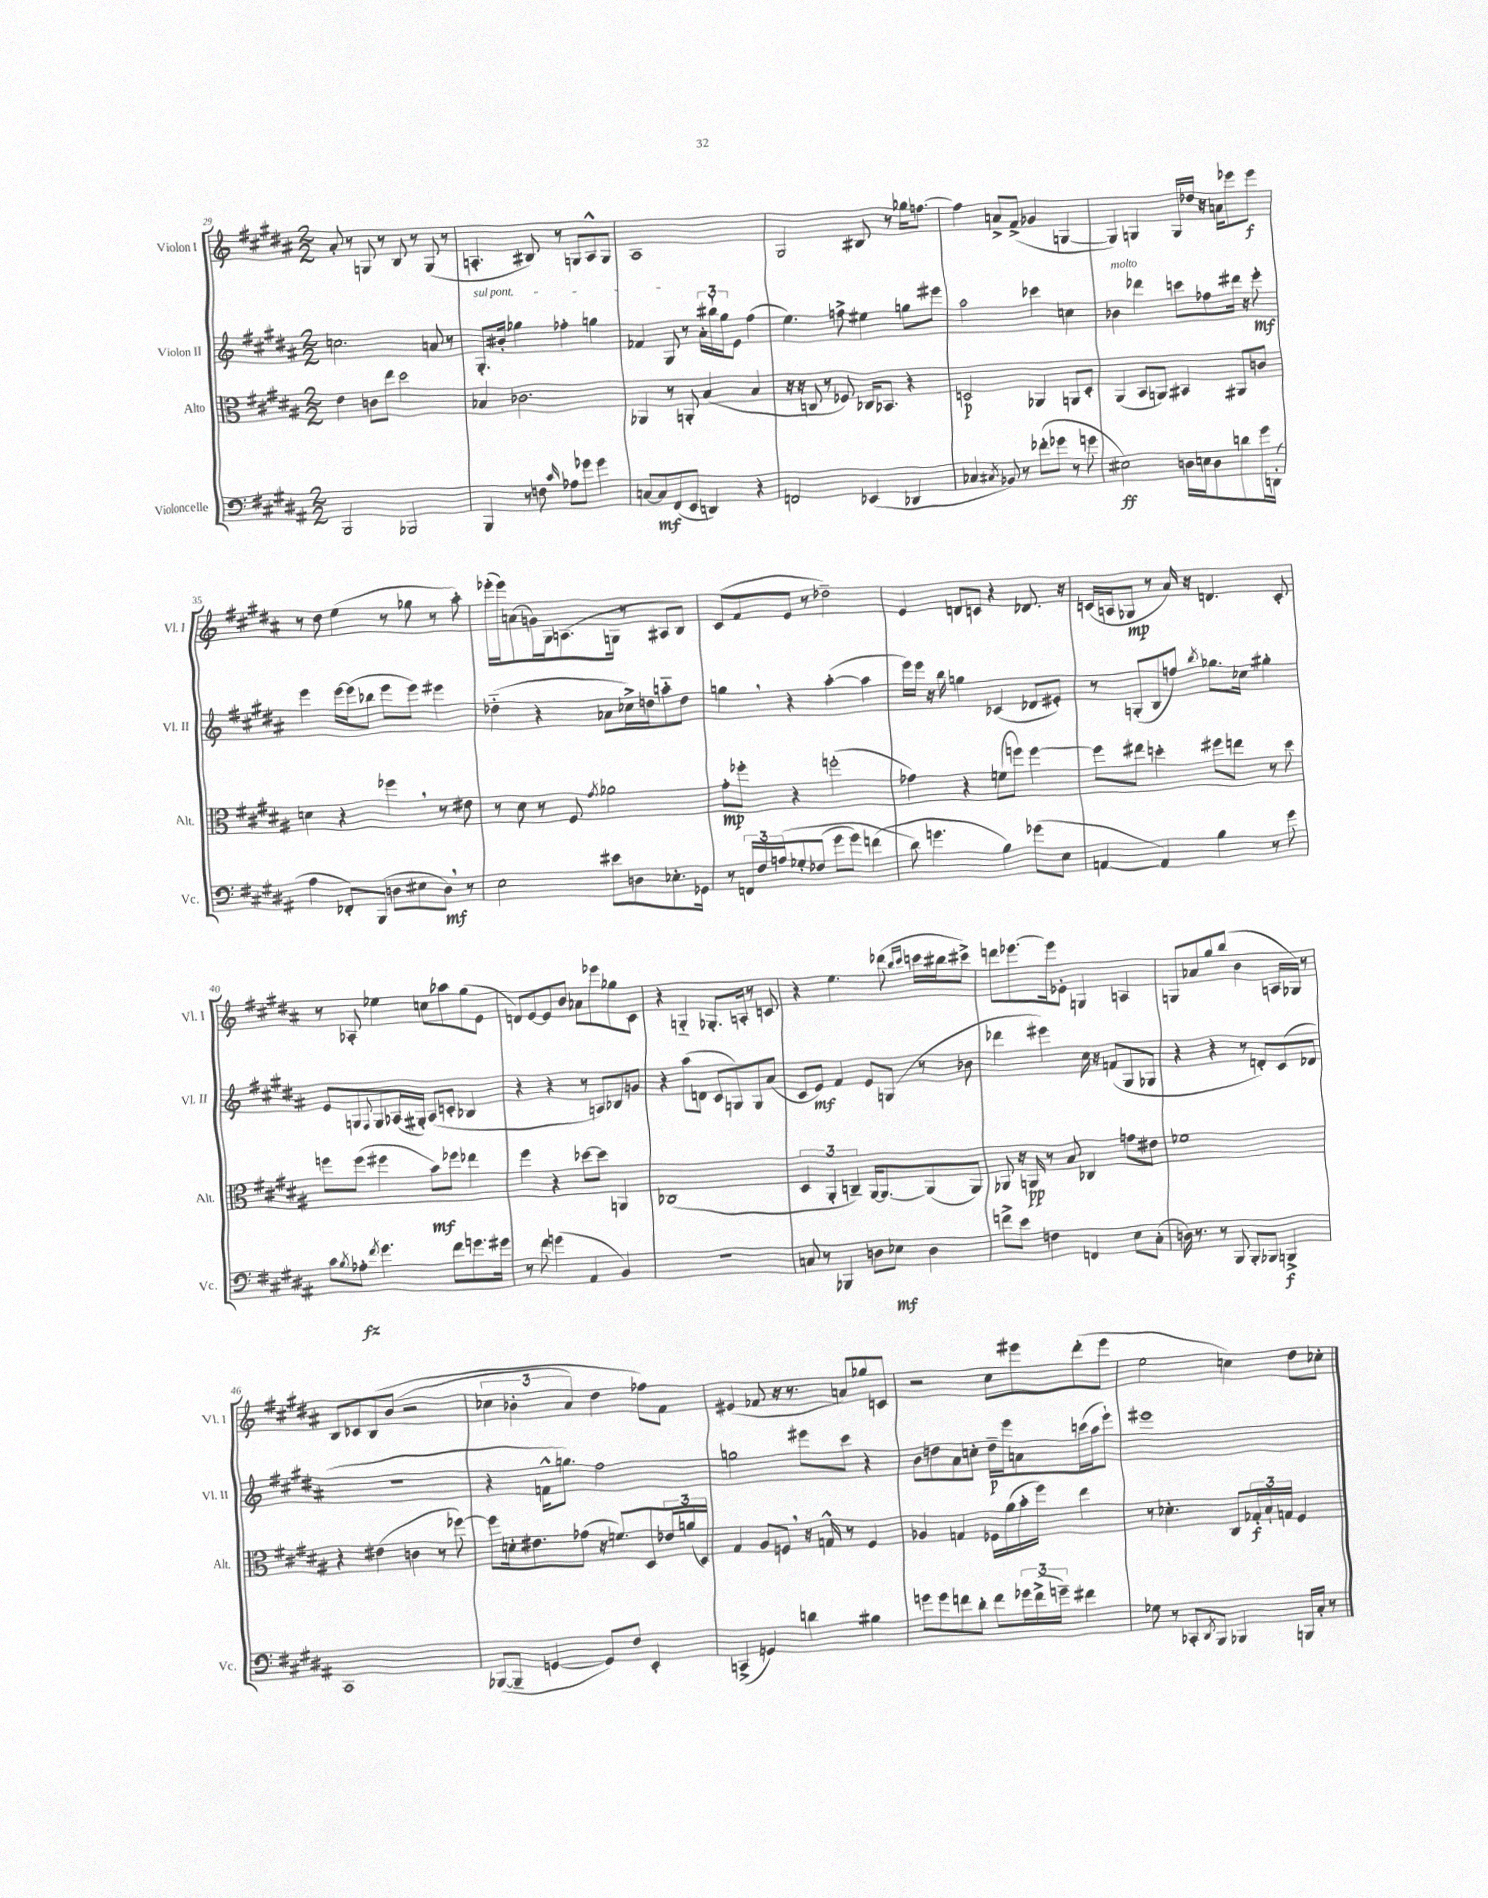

**kern	**dynam	**kern	**dynam	**kern	**dynam	**kern	**dynam
*part4	*part4	*part3	*part3	*part2	*part2	*part1	*part1
*staff4	*staff4	*staff3	*staff3	*staff2	*staff2	*staff1	*staff1
*I"Violoncelle	*	*I"Alto	*	*I"Violon II	*	*I"Violon I	*
*I'Vc.	*	*I'Alt.	*	*I'Vl. II	*	*I'Vl. I	*
*clefF4	*	*clefC3	*	*clefG2	*	*clefG2	*
*k[f#c#g#d#a#]	*	*k[f#c#g#d#a#]	*	*k[f#c#g#d#a#]	*	*k[f#c#g#d#a#]	*
*M2/2	*	*M2/2	*	*M2/2	*	*M2/2	*
=29	=29	=29	=29	=29	=29	=29	=29
2BBB/	.	4e\	.	2.ccn\	.	8a#'/	.
.	.	.	.	.	.	8r	.
.	.	8cn\L	.	.	.	8Gn/	.
.	.	8ee\J	.	.	.	8r	.
2BBB-X/	.	2dd#\	.	.	.	8B/	.
.	.	.	.	.	.	8r	.
.	.	.	.	8an/	.	(8G/	.
.	.	.	.	8r	.	8r	.
=30	=30	=30	=30	=30	=30	=30	=30
!	!	!	!	!LO:TX:a:i:t=sul pont.	!	!	!
4BBB/	.	4B-X/	.	8.G#'/L	.	4.An'/	.
.	.	.	.	16b#X'/Jk	.	.	.
8r	.	2.c-X\	.	4gg-X\	.	.	.
8Fn\	.	.	.	.	.	8B#X/)	.
16qqc#/	.	.	.	.	.	.	.
8A-X\L	.	.	.	4ff-X'\	.	8r	.
8g-X\J	.	.	.	.	.	8Gn/L	.
4g-\	.	.	.	4ggn\	.	8A^^/	.
.	.	.	.	.	.	8G/J	.
=31	=31	=31	=31	=31	=31	=31	=31
[8Cn/L	.	4AA-X/	.	4f-X/	.	1A#	.
8C/]	mf	.	.	.	.	.	.
(8FF#/	.	8r	.	8G#/	.	.	.
8EE/J	.	8AAn'/	.	8r	.	.	.
4DDn/)	.	(4B/	.	24a#'\LL	.	.	.
.	.	.	.	24bb#X`\	.	.	.
.	.	.	.	24gg#\J	.	.	.
.	.	.	.	8e\J	.	.	.
4r	.	4B/	.	(4ff#\	.	.	.
=32	=32	=32	=32	=32	=32	=32	=32
2FFn/	.	16r	.	4.ee\)	.	2G#/	.
.	.	16r	.	.	.	.	.
.	.	8Cn/	.	.	.	.	.
.	.	8r	.	.	.	.	.
.	.	8F-X/)	.	8ffn^\	.	.	.
(4EE-X/	.	16C-X/KL	.	4ee#X\	.	8B#X/	.
.	.	8.BB-X/J	.	.	.	.	.
.	.	.	.	.	.	8r	.
4DD-X/	.	4r	.	8ggn\L	.	16gg-X\KL	.
.	.	.	.	.	.	[8.ffn\J	.
.	.	.	.	8eee#X\J	.	.	.
=33	=33	=33	=33	=33	=33	=33	=33
4C-X/	.	2Dn/	p	2aa#\	.	4ff\]	.
8qC#X/	.	.	.	.	.	.	.
8BB-X/)	.	.	.	.	.	8an^/L	.
8r	.	.	.	.	.	(8f#^/J	.
(8f-X'\L	.	4AA-X/	.	4ccc-X\	.	4g-X/	.
8g-X\J	.	.	.	.	.	.	.
8r	.	8AAn/L	.	4ccn\	.	[4Gn/	.
8gn\	.	8D'/J	.	.	.	.	.
=34	=34	=34	=34	=34	=34	=34	=34
!	!	!	!	!LO:TX:a:i:t=molto	!	!	!
2E#X\)	ff	(4AA#/	.	4b-X\	.	4G/])	.
.	.	8BB/L	.	4ddd-X\	.	4Gn/	.
.	.	8AAn/J)	.	.	.	.	.
16Dn\LL	.	4BB#X/	.	8cccn\L	.	16G/LL	.
16En\J	.	.	.	.	.	16dd-X/JJ	.
8D\	.	.	.	8ff-X\	.	16r	.
.	.	.	.	.	.	16an\KL	.
8dn\	.	8AA#X/L	.	16ddd#X\Jk	.	8eee-X\	.
.	.	.	.	16r	.	.	.
16g#\L	.	8cn/J	.	8eee'\	mf	8eee-\J	f
(16DDn'\JJ	.	.	.	.	.	.	.
!!LO:LB:g=z
=35	=35	=35	=35	=35	=35	=35	=35
4A#\	.	4dn\	.	4eee\	.	8r	.
.	.	.	.	.	.	8dd#\	.
8FF-X'/L)	.	4r	.	[16eee\LL	.	(4ee\	.
.	.	.	.	(16eee\J]	.	.	.
(8BBB/J	.	.	.	8bb-X\J	.	.	.
8Dn\L	.	4ff-X,\	.	8eee\L	.	8r	.
8E#X\	.	.	.	8eee\J)	.	8gg-X\	.
8D,\J)	mf	8r	.	4eee#X\	.	8r	.
8r	.	8e#X\	.	.	.	8aa#'\)	.
=36	=36	=36	=36	=36	=36	=36	=36
2E\	.	8r	.	(4dd-X\	.	(16eee-X'\LL	.
.	.	.	.	.	.	16eee-\J)	.
.	.	8d#\	.	.	.	(8an\	.
.	.	8r	.	4r	.	16gn\L)	.
.	.	.	.	.	.	16G#\J	.
.	.	8F#/	.	.	.	(8.An\	.
.	.	8qg#/	.	.	.	.	.
8e#X\L	.	2a-X\	.	8a-X\L	.	.	.
.	.	.	.	.	.	16Gn\Jk	.
8Dn\	.	.	.	16cc-X^\L)	.	8r	.
.	.	.	.	16ddn\J	.	.	.
8.E-X'\	.	.	.	8aan\	.	8A#X/L	.
.	.	.	.	8dd\J	.	8B/J)	.
16GG-X\Jk	.	.	.	.	.	.	.
=37	=37	=37	=37	=37	=37	=37	=37
8r	.	8g#'\L	mp	4ggn,\	.	(8c#/L	.
24FFn/LL	.	8ff-X'\J	.	.	.	8f#/	.
24F#/	.	.	.	.	.	.	.
(24An/J	.	.	.	.	.	.	.
8G-X'/	.	4r	.	4r	.	8e/J	.
(8F-X/J	.	.	.	.	.	8r	.
8g#\L	.	(2ffn'\	.	([4aa#'\	.	2dd-X~\)	.
8g#\J)	.	.	.	.	.	.	.
(4fn\	.	.	.	4aa#\]	.	.	.
=38	=38	=38	=38	=38	=38	=38	=38
8d#\)	.	4g-X\)	.	16eee\LL)	.	4e/	.
.	.	.	.	16eee\JJ	.	.	.
4.gn\	.	.	.	16r	.	.	.
.	.	.	.	16bb\	.	.	.
.	.	4r	.	4ggn\	.	8dn/L	.
.	.	.	.	.	.	8cn/J	.
4B\)	.	(8fn\L	.	(4c-X/	.	4r	.
.	.	8ffn\J)	.	.	.	.	.
(8g-X\L	.	[4ff\	.	8d-X/L	.	8.d-X/	.
8E\J	.	.	.	8e#X'/J)	.	.	.
.	.	.	.	.	.	16r	.
=39	=39	=39	=39	=39	=39	=39	=39
[4AAn/	.	8ff\L]	.	8r	.	(16cn/LL	.
.	.	.	.	.	.	16An/J	.
.	.	8ee#X\J	.	(8Gn'/L	.	8G-X/J	mp
4AA/])	.	4ddn'\	.	8B/	.	8r	.
.	.	.	.	8ffn/J)	.	16a#/)	.
.	.	.	.	.	.	16r	.
.	.	.	.	8qbb/	.	.	.
4B\	.	8ff#X\L	.	8.gg-X\L	.	4.dn/	.
.	.	8een\J	.	.	.	.	.
.	.	.	.	16cc-X\Jk	.	.	.
8r	.	8r	.	4gg#X'\	.	.	.
8g#\	.	8dd\	.	.	.	8c'/	.
!!LO:LB:g=z
=40	=40	=40	=40	=40	=40	=40	=40
8c#\L	.	8ffn\L	.	8e/L	.	8r	.
8qB/	.	.	.	.	.	.	.
8A-X'\J	fz	(8ff\J	.	8Gn/	.	8A-X'/	.
8qf#/	.	.	.	8qqF#/	.	.	.
4.g#\	.	4ff#X\	.	8G/	.	4ee-X\	.
.	.	.	.	(16A-X/L	.	.	.
.	.	.	.	16G#X'/JJ)	.	.	.
.	.	8b\L)	mf	(8A-/L	.	8ccn\L	.
8f#\L	.	8ff-X\J	.	8cn'/J	.	8aa-X\	.
8.gn\	.	4ee-X\	.	4B-X/	.	(8gg#\	.
.	.	.	.	.	.	8e\J	.
16g#X\Jk	.	.	.	.	.	.	.
=41	=41	=41	=41	=41	=41	=41	=41
8r	.	4ff#\	.	4r	.	8dn/L)	.
8f#\	.	.	.	.	.	[8e/	.
(4gn\	.	4r	.	4r	.	8e/]	.
.	.	.	.	.	.	8b/J	.
4AA#/	.	[8dd-X\L	.	8r	.	8a-X\L	.
.	.	8dd-\J]	.	8An/L)	.	8eee-X\	.
4BB/)	.	4AAn/	.	8B-X/	.	8gg-X\	.
.	.	.	.	8gn/J	.	8c#\J	.
=42	=42	=42	=42	=42	=42	=42	=42
1r	.	(1C-X	.	4r	.	4r	.
.	.	.	.	(8aa#\L	.	4Gn/	.
.	.	.	.	8dn\J	.	.	.
.	.	.	.	8c#/L	.	8.G-X'/L	.
.	.	.	.	8Gn/)	.	.	.
.	.	.	.	.	.	16An'/Jk	.
.	.	.	.	8G/	.	8r	.
.	.	.	.	(8a#/J	.	8cn/	.
=43	=43	=43	=43	=43	=43	=43	=43
8Cn/	.	6D#/	.	8c#/L	.	4r	.
8r	.	.	.	8e/J)	mf	.	.
.	.	6AA#'/	.	.	.	.	.
4BBB-X/	.	.	.	4f#/	.	4.ee\	.
.	.	6Cn~/)	.	.	.	.	.
8Dn\L	.	[16AA#/KL	.	8e/L	.	.	.
.	.	8.AA#/_	.	.	.	.	.
8E-X\J	mf	.	.	(8Gn/J	.	(8ddd-X\	.
.	.	.	.	.	.	16qqbb/LL	.
.	.	.	.	.	.	16qqccc#/JJ	.
4D\	.	(8AA#/]	.	8r	.	16cccn\LL	.
.	.	.	.	.	.	16bb#X\J	.
.	.	8AA#/J)	.	8b-X\	.	8ccc#X^\J)	.
=44	=44	=44	=44	=44	=44	=44	=44
8fn^\L	.	8AA-X/	.	4ddd-X\	.	8dddn\L	.
8e\J	.	16r	.	.	.	[8.eee-X\	.
.	.	16AAn/	pp	.	.	.	.
4Fn\	.	8r	.	4eee#X\)	.	.	.
.	.	.	.	.	.	16eee-\k]	.
.	.	8B/	.	.	.	8e-X'\J	.
4FFn/	.	4C-X/	.	16cc#\	.	4Gn/	.
.	.	.	.	16r	.	.	.
.	.	.	.	(8fn/L	.	.	.
8E\L	.	8gn\L	.	8G#/	.	4An/	.
(8C#'\J	.	8e#X\J	.	8G-X/J	.	.	.
=45	=45	=45	=45	=45	=45	=45	=45
16Dn\)	.	1f-X	.	4r	.	8Gn/L	.
8.r	.	.	.	.	.	.	.
.	.	.	.	.	.	8a-X/	.
8r	.	.	.	4r	.	8gg#/	.
8BBB/	.	.	.	.	.	(8bb/J	.
8BBB'/L	.	.	.	8r	.	4b\	.
8BBB-X/J	.	.	.	8dn'/L)	.	.	.
4BBBn^/	f	.	.	(8c#/	.	16An/LL	.
.	.	.	.	.	.	16G-X/JJ)	.
.	.	.	.	8d-X/J	.	8r	.
!!LO:LB:g=z
=46	=46	=46	=46	=46	=46	=46	=46
1CC#	.	4r	.	1r	.	8B/L	.
.	.	.	.	.	.	8c-X/	.
.	.	(4e#X\	.	.	.	(8B/	.
.	.	.	.	.	.	(8b/J	.
.	.	4cn\	.	.	.	2r	.
.	.	8r	.	.	.	.	.
.	.	[8ff-X\)	.	.	.	.	.
=47	=47	=47	=47	=47	=47	=47	=47
([8BBB-X/L	.	8ff-\L]	.	4r	.	6cc-X\	.
8BBB-~/J]	.	16dn'\k	.	.	.	.	.
.	.	.	.	.	.	6b-X'\	.
.	.	8.e#X\	.	.	.	.	.
[4GGn/	.	.	.	16fn^^\KL	.	.	.
.	.	.	.	8.ggn\J)	.	.	.
.	.	.	.	.	.	6a#/)	.
.	.	(8g-X\J	.	.	.	.	.
8GG/L])	.	16r	.	2ff#\	.	4dd#\	.
.	.	8.fn/L)	.	.	.	.	.
8F#/J	.	.	.	.	.	.	.
4EE'/	.	8D#/	.	.	.	8ff-X\L)	.
.	.	24e-X/L	.	.	.	8f#\J	.
.	.	(24an/	.	.	.	.	.
.	.	24D#/JJ)	.	.	.	.	.
=48	=48	=48	=48	=48	=48	=48	=48
(4CCn^/	.	4G#/	.	2ggn\	.	(4e#X/	.
4GGn/)	.	8A#/L	.	.	.	8f-X/	.
.	.	8Fn,/J	.	.	.	16r	.
.	.	.	.	.	.	8.r	.
4dn\	.	16r	.	8eee#X\L	.	.	.
.	.	16Gn^^/	.	.	.	.	.
.	.	8r	.	8ccc#\J	.	8an/L)	.
4B#X\	.	4F/	.	4r	.	8gg-X/	.
.	.	.	.	.	.	8cn/J	.
=49	=49	=49	=49	=49	=49	=49	=49
8gn\L	.	4A-X/	.	8b\L	.	2r	.
8g\	.	.	.	8ddn\	.	.	.
8fn\	.	4Gn/	.	8a#\	.	.	.
8d#'\J	.	.	.	8ccn'\J	.	.	.
8f\L	.	16F-X\LL	.	16dd~\LL	p	8cc#\L	.
.	.	(16a#\	.	16eee\J	.	.	.
24g-X\L	.	16b'\	.	8an\	.	8eee#X\	.
(24f^\	.	.	.	.	.	.	.
.	.	16ff#\JJ)	.	.	.	.	.
24gn~\JJ)	.	.	.	.	.	.	.
4f#X\	.	4ee\	.	(16cccn\L	.	(8ddd#'\	.
.	.	.	.	16aa#\J	.	.	.
.	.	.	.	8eee`\J)	.	8eee#\J	.
=50	=50	=50	=50	=50	=50	=50	=50
8G-X\	.	8r	.	1eee#X	.	2ee\	.
8r	.	4.d-X'\	.	.	.	.	.
8CC-X'/L	.	.	.	.	.	.	.
8qDD#/	.	.	.	.	.	.	.
8BBB/J	.	.	.	.	.	.	.
4BBB-X/	.	8C#/L	.	.	.	4ccn\)	.
.	.	24G-X'/L	f	.	.	.	.
.	.	24B`/	.	.	.	.	.
.	.	24Gn/JJ	.	.	.	.	.
16BBBn/LL	.	4F#/	.	.	.	8dd#\L	.
16C#'/JJ	.	.	.	.	.	.	.
8r	.	.	.	.	.	8cc-X'\J	.
==	==	==	==	==	==	==	==
*-	*-	*-	*-	*-	*-	*-	*-
